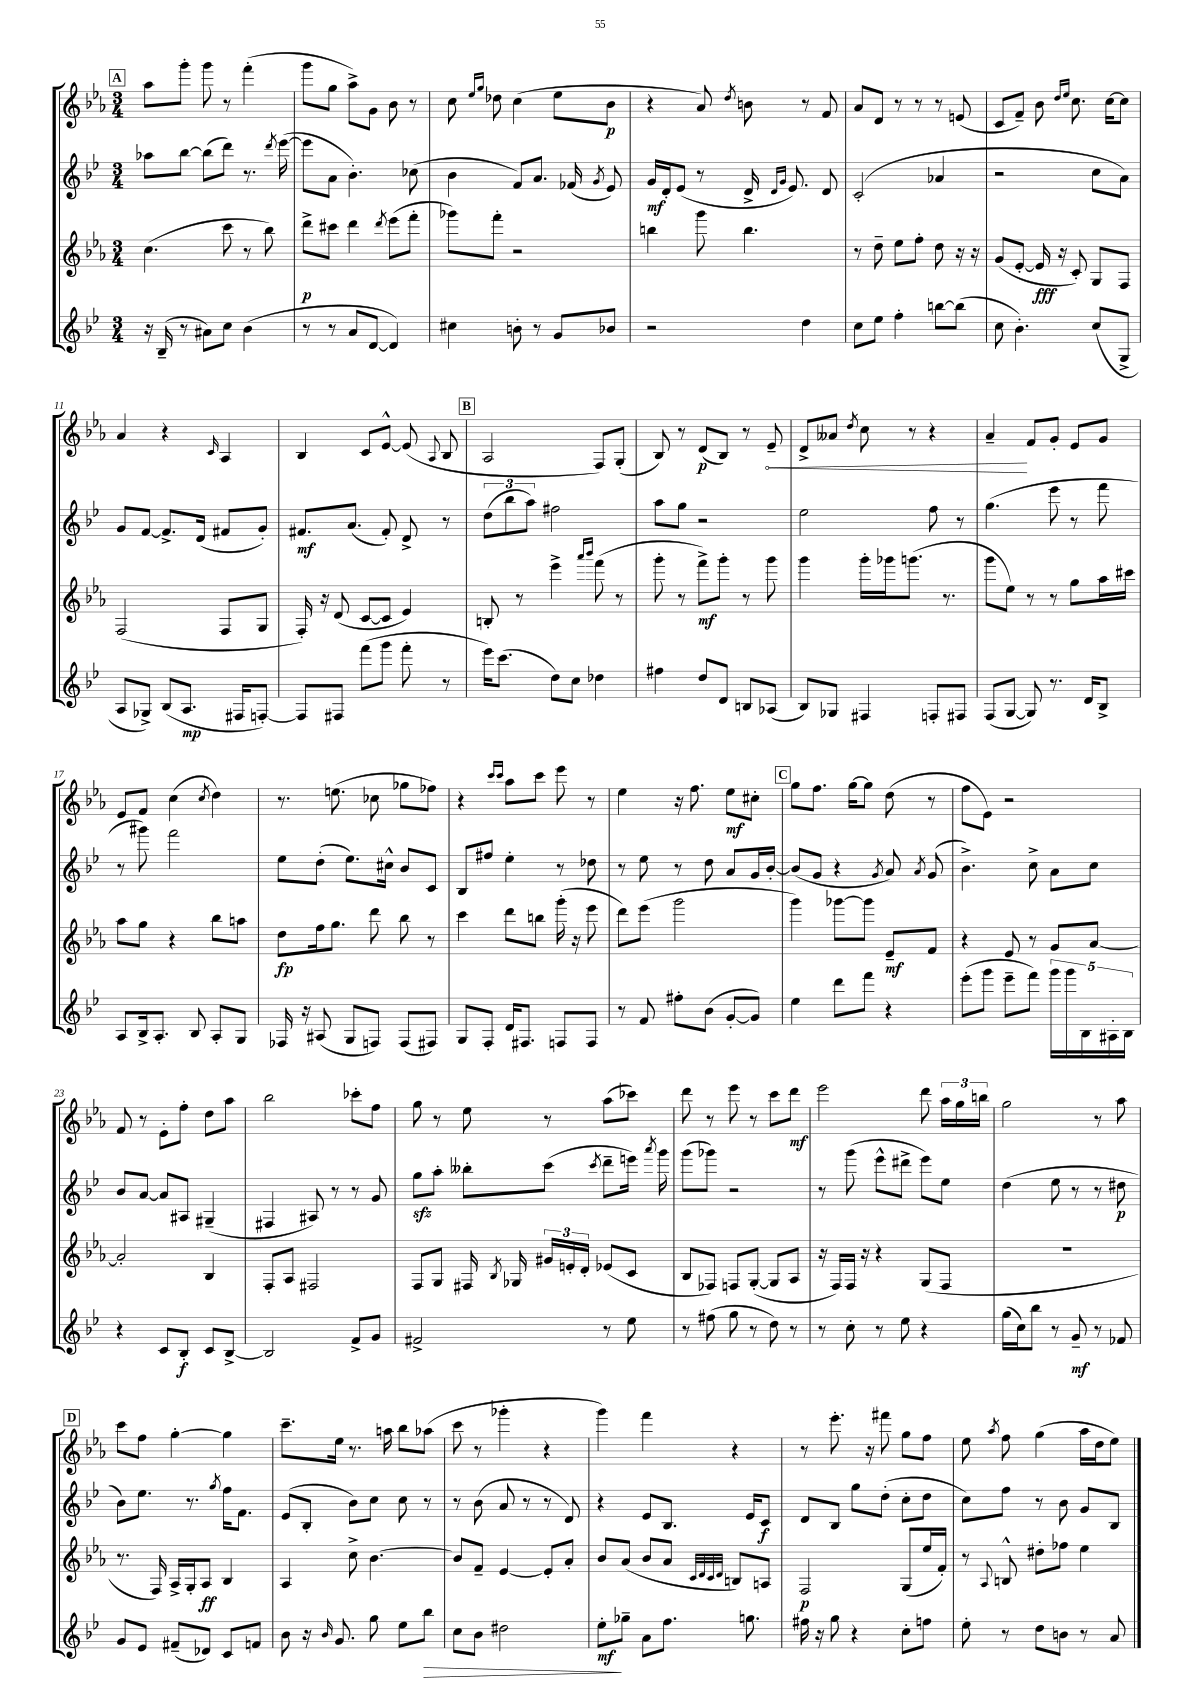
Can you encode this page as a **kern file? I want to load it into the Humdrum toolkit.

**kern	**kern	**kern	**kern
*staff4	*staff3	*staff2	*staff1
*clefG2	*clefG2	*clefG2	*clefG2
*k[b-e-]	*k[b-e-a-]	*k[b-e-]	*k[b-e-a-]
*M3/4	*M3/4	*M3/4	*M3/4
16r	(4.cc	8aa-	8aa-
(16B-~	.	.	.
8r	.	[8bb-	8ggg'
8a#)	.	(8bb-]	8ggg
8cc	8ccc	8ddd)	8r
(4b-	8r	8.r	(4fff'
.	8bb-)	.	.
.	.	8qddd	.
.	.	([16eee-	.
=	=	=	=
8r	8ddd^	8eee-]	8ggg
8r	8ccc#	8a	8gg
8a	4ddd	4.b-')	8aa-^)
[8d	.	.	8g
.	8qddd	.	.
4d])	(8eee-	.	8b-
.	8fff'	(8cc-	8r
=	=	=	=
4cc#	8ggg-)	4b-	8cc
.	.	.	16qqee-
.	.	.	16qqgg
.	8fff'	.	8dd-
8b'	2r	8f)	(4cc
8r	.	8.a	.
8g	.	.	8ee-
.	.	(16f-	.
.	.	8qg	.
8b-	.	8e-)	8b-
=	=	=	=
2r	4bb	16g	4r
.	.	16d'	.
.	.	(8e-	.
.	8ggg	8r	8a-)
.	.	.	8qdd
.	4.bb	16d^	8b
.	.	16qqd	.
.	.	16qqg	.
.	.	8.e-)	.
4dd	.	.	8r
.	.	8d	8f
=	=	=	=
8cc	8r	(2c'	8a-
8ee-	8dd~	.	8d
4ff'	8ee-	.	8r
.	8ff'	.	8r
[8bb	8dd	4a-	8r
(8bb]	16r	.	(8e
.	16r	.	.
=	=	=	=
8cc	(8g	2r	8c
4.b-')	[8e-'	.	8f~)
.	16e-]	.	8b-
.	16r	.	.
.	.	.	16qqdd
.	.	.	16qqee-
.	8c')	.	8.cc
(8cc	8G	8cc	.
.	.	.	[16cc
8G^	8F	8a)	8cc]
=	=	=	=
8A	(2F	8g	4a-
8G-^)	.	[8f	.
(8B-	.	8.f^]	4r
8.A	.	.	.
.	.	(16d	.
.	.	.	16qqc
.	8F	8f#	4A-
16F#	.	.	.
[8F')	8G	8g')	.
=	=	=	=
8F]	16F')	8.f#	4B-
.	16r	.	.
8F#	(8d	.	.
.	.	(8.a	.
(8fff	[8c	.	8c
8ggg	8c]	8f#')	[8e-^^
8fff'	4e-)	8d^	(8e-]
.	.	.	8qqA-
8r	.	8r	8B-
=	=	=	=
16eee-)	8B'	(12dd	2A-
(8.ccc	.	.	.
.	.	12bb-	.
.	8r	.	.
.	.	12aa)	.
8dd)	4eee-^	2ff#	.
8cc	.	.	.
.	16qqaaa-	.	.
.	16qqbbb-	.	.
4dd-	(8fff	.	8F)
.	8r	.	(8G'
=	=	=	=
4ff#	8ggg'	8aa	8B-)
.	8r	8gg	8r
8dd	8fff^)	2r	(8d
8d	8ggg'	.	8B-)
8B	8r	.	8r
(8A-	8ggg	.	8e-~
=	=	=	=
8B-)	4ggg	2ee-	8d^
8G-	.	.	8a--
.	.	.	8qdd
4F#	16ggg'	.	8cc
.	16ggg-	.	.
.	(8.ggg	.	8r
8F'	.	8ff	4r
.	8.r	.	.
8F#	.	8r	.
=	=	=	=
(8F	8ggg	(4.gg	4a-~
[8G	8ee-)	.	.
8G])	8r	.	8f
8.r	8r	8eee-	8g'
.	8gg	8r	8e-
16d	.	.	.
8B-^	16aa-	8fff	8g
.	16ccc#	.	.
=	=	=	=
8A	8aa-	8r	8e-
16B-^	8gg	8ggg#)	8f
8.A'	.	.	.
.	4r	2fff	(4cc
8B-	.	.	.
.	.	.	8qcc
8A'	8bb-	.	4dd)
8G	8aa	.	.
=	=	=	=
16F-	8dd	8ee-	8.r
16r	.	.	.
(8A#	16ff	(8dd'	.
.	8.gg	.	(8.ee
8G	.	8.ee-)	.
8F)	8ddd	.	8cc-
.	.	16cc#^^	.
(8F	8bb-	8b-	8gg-
8F#)	8r	8c	8ff-)
=	=	=	=
8G	4ccc	8B-	4r
8F'	.	8ff#	.
.	.	.	16qqccc
.	.	.	16qqccc
16d	8ddd	4ee-'	8aa-
8.F#	.	.	.
.	8bb	.	8ccc
8F	(16ggg'	8r	8eee-
.	16r	.	.
8F	8eee-	8dd-	8r
=	=	=	=
8r	8ddd)	8r	4ee-
8f	(8eee-	8ee-	.
8ff#'	2ggg	8r	16r
.	.	.	8.ff
(8b-	.	8dd	.
[8g'	.	8a	8ee-
8g])	.	16g	8cc#'
.	.	[16b-'	.
=	=	=	=
4ee-	4ggg)	(8b-]	8gg
.	.	8g	8.ff
8ddd	[8ggg-	4r	.
.	.	.	[16gg
8fff	8ggg-]	.	8gg]
.	.	8qg	.
4r	8e-~	8a)	(8dd
.	.	8qa	.
.	8f	(8g	8r
=	=	=	=
(8eee-'	4r	4.b-^)	8ff
8ggg	.	.	8e-)
8eee-~	8e-	.	2r
8fff)	8r	8cc^	.
20ggg	8g	8a	.
20ggg	.	.	.
20B-	.	.	.
.	[8a-	8cc	.
20A#'	.	.	.
20B-	.	.	.
=	=	=	=
4r	2a-']	8b-	8f
.	.	[8a	8r
8c	.	8a]	8e-'
8B-'	.	8A#	8ff'
8c	4B-	(4G#~	8dd
[8B-^	.	.	8aa-
=	=	=	=
2B-]	8F'	4F#	2bb-
.	8A-	.	.
.	2F#	8A#)	.
.	.	8r	.
8f^	.	8r	8ccc-'
8g	.	8g	8ff
=	=	=	=
2f#^	8F	8gg	8gg
.	8G	8aa'	8r
.	16F#	8bb--'	8ee-
.	8qB-	.	.
.	16G-	.	.
.	24g#	(8ccc	8r
.	24e'	.	.
.	24d'	.	.
.	.	8qccc	.
8r	(8e-	8ddd~	(8aa-
8ee-	8c	16eee)	8ccc-)
.	.	8qaaa	.
.	.	16ggg	.
=	=	=	=
8r	8B-	(8ggg	8ddd
(8ff#	8F-)	8ggg-)	8r
8gg	8F	2r	8eee-
8r	([8G'	.	8r
8dd)	8G]	.	8ccc
8r	8A-	.	8ddd
=	=	=	=
8r	16r	8r	2eee-
.	16F)	.	.
8cc'	16F	(8ggg	.
.	16r	.	.
8r	4r	8eee-^^	.
8ee-	.	8ddd#^	.
4r	(8G	8eee-)	8ddd
.	8F	8ee-	24aa-
.	.	.	24gg
.	.	.	24bb
=	=	=	=
(16gg	2.r	(4dd	2gg
16cc)	.	.	.
8bb-	.	.	.
8r	.	8ee-	.
8g~	.	8r	.
8r	.	8r	8r
8f-	.	8dd#	8aa-
=	=	=	=
8g	8.r	8b-)	8ccc
8e-	.	8.ee-	8ff
.	16F)	.	.
(8f#~	16A-^	.	[4gg'
.	16G'	8.r	.
8d-)	8A-	.	.
.	.	8qgg	.
8c	4B-	16ff	4gg]
.	.	8.f	.
8f	.	.	.
=	=	=	=
8b-	4A-	(8e-	8.ccc~
16r	.	8B-'	.
16qqb-	.	.	.
8.g	.	.	16ee-
.	8cc^	8b-)	8.r
8gg	[4.b-	8cc	.
.	.	.	16aa
8ee-	.	8cc	8bb-
8bb-	.	8r	(8aa-
=	=	=	=
8cc	8b-]	8r	8ccc
8b-	8f~	(8b-	8r
2dd#	[4e-	8a	4ggg-'
.	.	8r	.
.	8e-']	8r	4r
.	8a-'	8d)	.
=	=	=	=
8ee-'	8b-	4r	4ggg)
8gg-~	(8a-	.	.
8a	8b-	8e-	4fff
8.ff	8a-	8.B-	.
.	32qqc	.	.
.	32qqd	.	.
.	32qqc	.	.
.	32qqd	.	.
.	8B)	.	4r
8.gg	.	16e-	.
.	8A	8c	.
=	=	=	=
16ff#	2F	8d	8r
16r	.	.	.
8gg	.	8B-	8.eee-'
4r	.	8gg	.
.	.	.	16r
.	.	(8dd'	8fff#
8cc'	(8G	8cc'	8gg
8ff	16ee-	8dd	8ff
.	16f')	.	.
=	=	=	=
8ee-'	8r	8cc)	8ee-
.	8qqA-	.	8qaa-
8r	8B^^	8ff	8ff
8dd	8dd#'	8r	(4gg
8b	8ff-	8b-	.
8r	4ee-	8g	16aa-
.	.	.	16dd
8a	.	8B-	8ee-)
==	==	==	==
*-	*-	*-	*-
